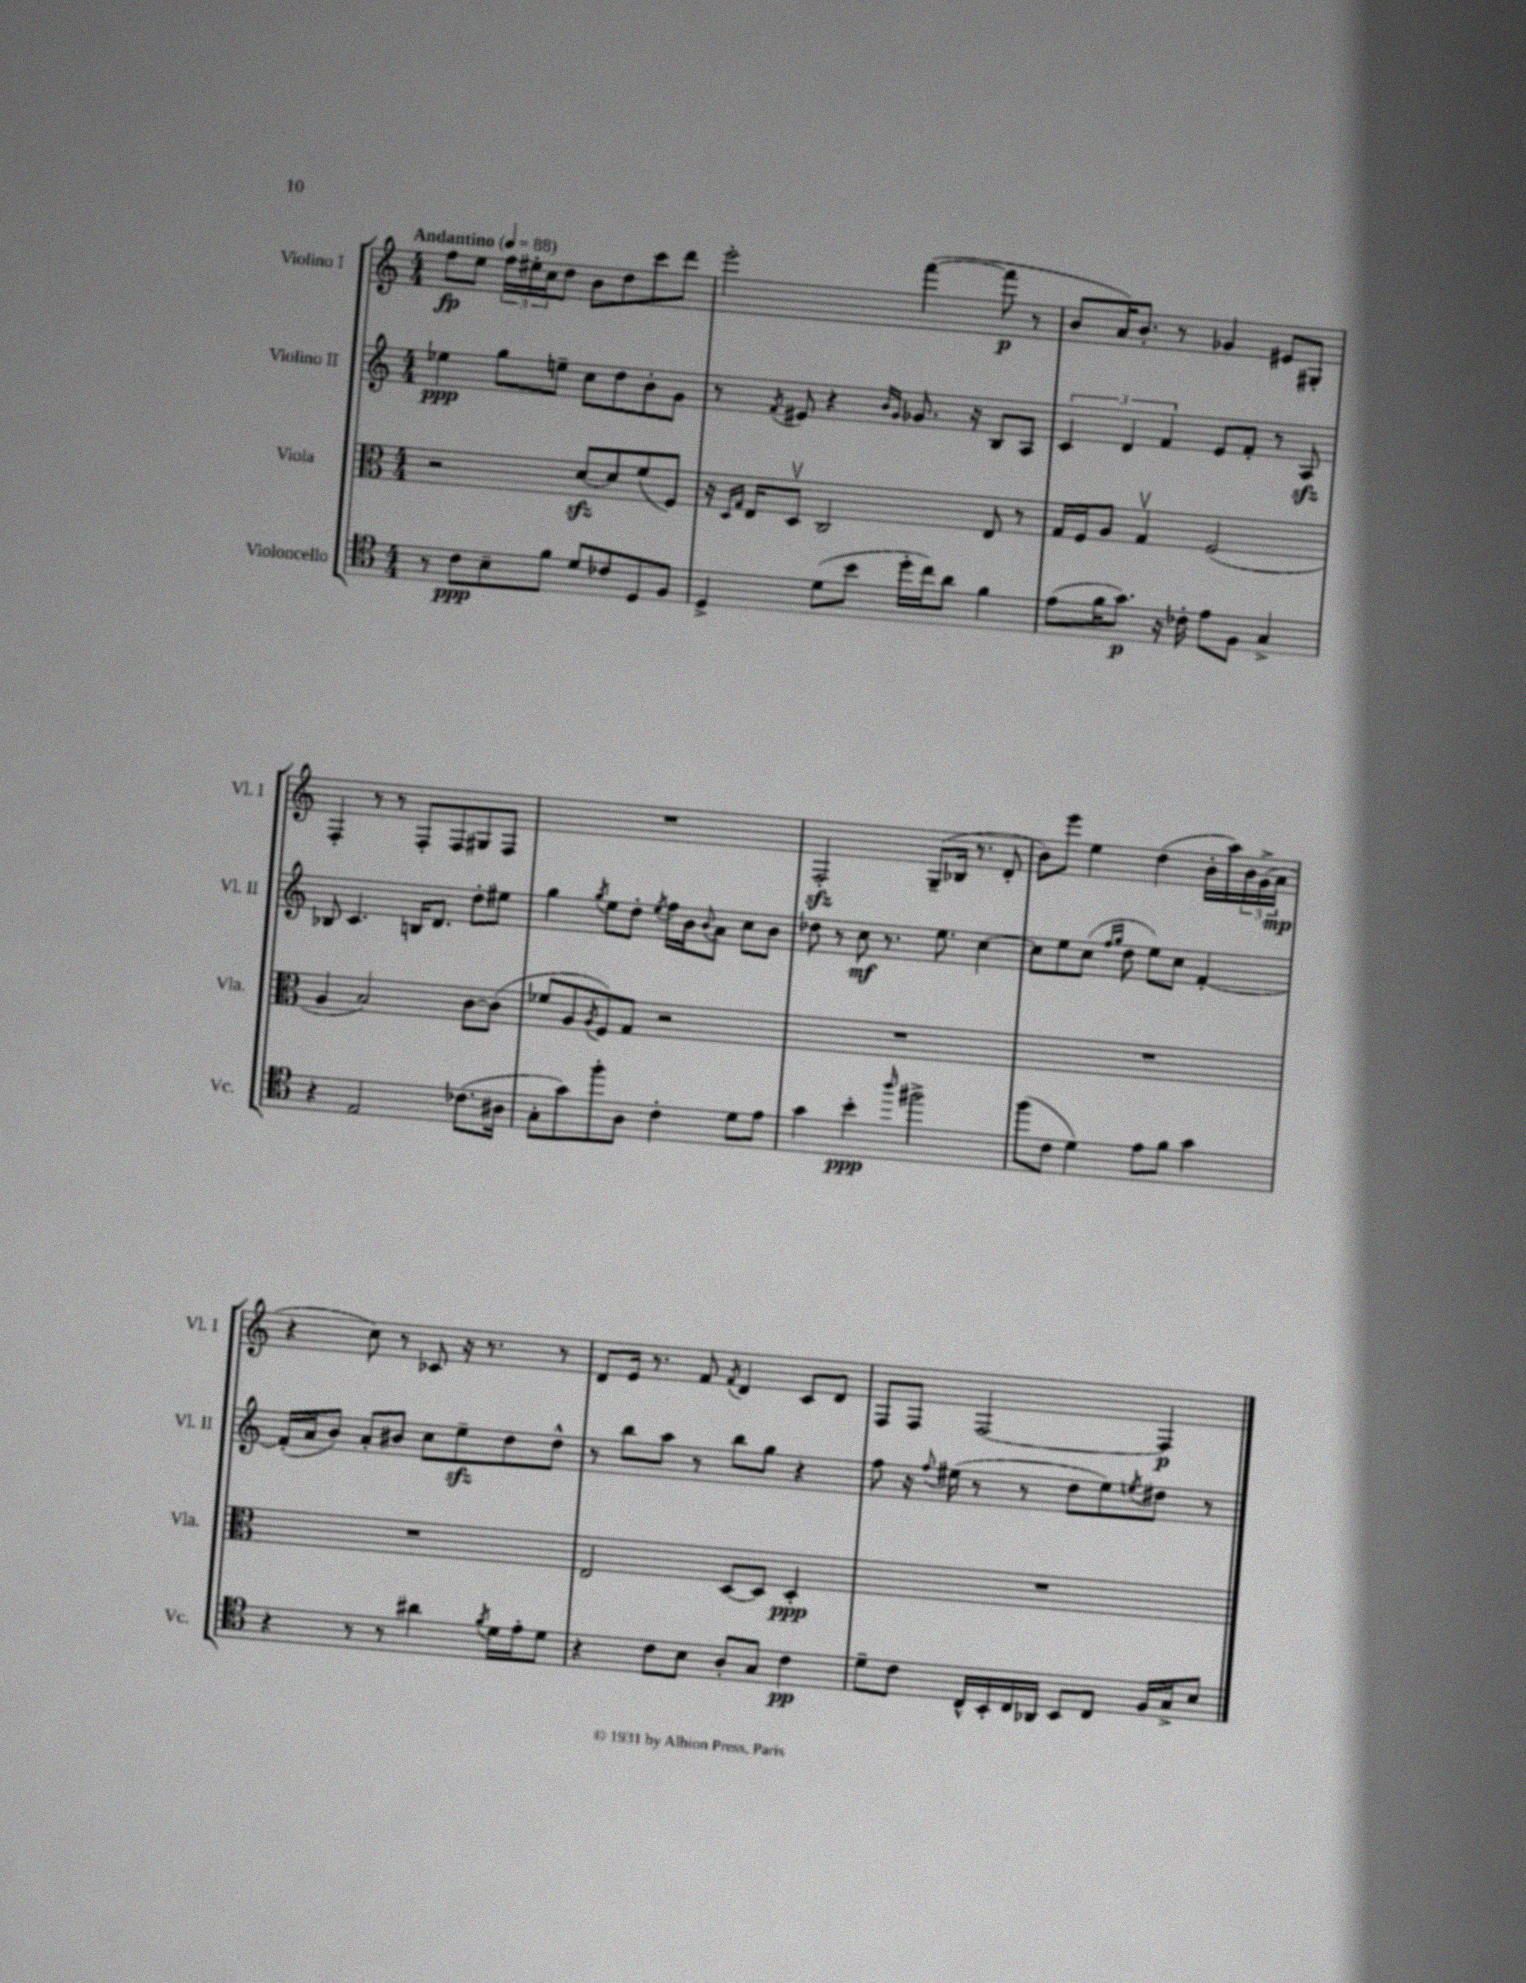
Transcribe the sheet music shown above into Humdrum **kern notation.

**kern	**dynam	**kern	**dynam	**kern	**dynam	**kern	**dynam
*part4	*part4	*part3	*part3	*part2	*part2	*part1	*part1
*staff4	*staff4	*staff3	*staff3	*staff2	*staff2	*staff1	*staff1
*I"Violoncello	*	*I"Viola	*	*I"Violino II	*	*I"Violino I	*
*I'Vc.	*	*I'Vla.	*	*I'Vl. II	*	*I'Vl. I	*
*clefC4	*	*clefC3	*	*clefG2	*	*clefG2	*
*k[]	*	*k[]	*	*k[]	*	*k[]	*
*M4/4	*	*M4/4	*	*M4/4	*	*M4/4	*
*MM88	*	*MM88	*	*MM88	*	*MM88	*
=1	=1	=1	=1	=1	=1	=1	=1
!	!	!	!	!	!	!LO:TX:a:B:t=Andantino	!
8r	.	2r	.	4ee-X\	ppp	8ff\L	fp
8c\L	ppp	.	.	.	.	8ee\J	.
8B~\	.	.	.	8gg\L	.	24ff\LL	.
.	.	.	.	.	.	24ee#X'\	.
.	.	.	.	.	.	24cc\J	.
8f\J	.	.	.	8een~\J	.	8dd\J	.
8d/L	.	[8dzz/L	.	8cc\L	.	8b\L	.
8c-X/	.	8d/]	.	8dd\	.	8dd\	.
8D/	.	(8f/	.	8b'\	.	8ccc\	.
8F/J	.	8F/J)	.	8g\J	.	8ddd\J	.
=2	=2	=2	=2	=2	=2	=2	=2
4D^/	.	16r	.	8r	.	2eee'\	.
.	.	16qqD/LL	.	.	.	.	.
.	.	16qqG/JJ	.	.	.	.	.
.	.	16E/KL	.	.	.	.	.
.	.	.	.	8qf/	.	.	.
.	.	8Dv/J	.	8e#X/	.	.	.
(8d\L	.	2C/	.	4r	.	.	.
8b\J	.	.	.	.	.	.	.
.	.	.	.	16qqb/LL	.	.	.
.	.	.	.	16qqg/JJ	.	.	.
16dd'\LL	.	.	.	8.g-X/	.	([4fff\	.
16cc\J)	.	.	.	.	.	.	.
8a\J	.	.	.	.	.	.	.
.	.	.	.	16r	.	.	.
4f\	.	8E/	.	8B/L	.	8fff\]	p
.	.	8r	.	8A/J	.	8r	.
=3	=3	=3	=3	=3	=3	=3	=3
(8e\L	.	16G/LL	.	6c/	.	8b/L	.
.	.	16F/J	.	.	.	.	.
16f\K	.	8A/J	.	.	.	16a/K)	.
.	.	.	.	6d/	.	.	.
8.g\J)	p	.	.	.	.	8.b'/J	.
.	.	4Gv/	.	.	.	.	.
.	.	.	.	6f/	.	.	.
16r	.	.	.	.	.	8r	.
16c-X'\	.	.	.	.	.	.	.
8e\L	.	(2F/	.	8e/L	.	4g-X/	.
8F\J	.	.	.	8f'/J	.	.	.
4G^/	.	.	.	8r	.	8e#X/L	.
.	.	.	.	8Azz/	.	8G#X'/J	.
!!LO:LB:g=z
=4	=4	=4	=4	=4	=4	=4	=4
4r	.	4A/	.	8B-X/	.	4F'/	.
.	.	.	.	4.c/	.	.	.
2E/	.	2B/)	.	.	.	8r	.
.	.	.	.	.	.	8r	.
.	.	.	.	16Bn/KL	.	8F'/L	.
.	.	.	.	8.d/J	.	.	.
.	.	.	.	.	.	8F/	.
(8.c-X\L	.	[8c\L	.	8dd'\L	.	8G#X/	.
.	.	(8c\J]	.	8ee#X\J	.	8F/J	.
16A#X\Jk	.	.	.	.	.	.	.
=5	=5	=5	=5	=5	=5	=5	=5
8G'\L	.	8f-X/L	.	4gg\	.	1r	.
8g\)	.	8A/	.	.	.	.	.
.	.	8qA/	.	8qgg/	.	.	.
8ff'\	.	8F/)	.	8ee\L	.	.	.
8A\J	.	8G/J	.	8dd'\J	.	.	.
.	.	.	.	8qee/	.	.	.
4c'\	.	2r	.	16ff\LL	.	.	.
.	.	.	.	16b\J	.	.	.
.	.	.	.	8qqb/	.	.	.
.	.	.	.	8a\J	.	.	.
8d\L	.	.	.	8cc\L	.	.	.
8e\J	.	.	.	8b\J	.	.	.
=6	=6	=6	=6	=6	=6	=6	=6
4g\	.	1r	.	8dd-X\	.	2Fzz'/	.
.	.	.	.	8r	.	.	.
4b'\	ppp	.	.	8cc\	mf	.	.
.	.	.	.	8.r	.	.	.
16qqaa/	.	.	.	.	.	.	.
2ff#X^\	.	.	.	.	.	(8G~/L	.
.	.	.	.	8.ee\	.	.	.
.	.	.	.	.	.	16B-X/Jk	.
.	.	.	.	.	.	8.r	.
.	.	.	.	[4cc\	.	.	.
.	.	.	.	.	.	8d'/	.
=7	=7	=7	=7	=7	=7	=7	=7
(8ff\L	.	1r	.	8cc\L]	.	8b\L)	.
8c\J	.	.	.	8ee\	.	8eee\J	.
4d\)	.	.	.	(8cc\J	.	4ee\	.
.	.	.	.	16qqff/LL	.	.	.
.	.	.	.	16qqgg/JJ	.	.	.
.	.	.	.	8dd\	.	.	.
8e\L	.	.	.	8ee\L)	.	(4dd\	.
8f\J	.	.	.	8cc\J	.	.	.
4g\	.	.	.	[4f'/	.	16b'\LL	.
.	.	.	.	.	.	16aa\)	.
.	.	.	.	.	.	24b\	.
.	.	.	.	.	.	(24g^\	.
.	.	.	.	.	.	24a\JJ	mp
!!LO:LB:g=z
=8	=8	=8	=8	=8	=8	=8	=8
4r	.	1r	.	(16f'/LL]	.	4r	.
.	.	.	.	16a/J	.	.	.
.	.	.	.	8b/J)	.	.	.
8r	.	.	.	8a'/L	.	8cc\)	.
8r	.	.	.	8b#X/J	.	8r	.
4a#X\	.	.	.	8cc\L	.	8c-X/	.
.	.	.	.	8eezz~\	.	16r	.
.	.	.	.	.	.	8.r	.
8qf/	.	.	.	.	.	.	.
16d\LL	.	.	.	8dd\	.	.	.
16e'\J	.	.	.	.	.	.	.
8d\J	.	.	.	8dd^^\J	.	8r	.
=9	=9	=9	=9	=9	=9	=9	=9
4r	.	2E/	.	8r	.	8d/L	.
.	.	.	.	8bb\L	.	16e/Jk	.
.	.	.	.	.	.	8.r	.
8c\L	.	.	.	8aa\J	.	.	.
8B\J	.	.	.	8r	.	8f/	.
.	.	.	.	.	.	8qf/	.
8A'/L	.	[8D/L	.	8bb\L	.	4d/	.
8G/J	.	8D/J]	.	8gg\J	.	.	.
4c\	pp	4D'/	ppp	4r	.	8c/L	.
.	.	.	.	.	.	8d/J	.
=10	=10	=10	=10	=10	=10	=10	=10
8d~\L	.	1r	.	8ff\	.	8F/L	.
8c\J	.	.	.	16r	.	8F/J	.
.	.	.	.	8qqff/	.	.	.
.	.	.	.	(16ee#X\	.	.	.
16C^^/LL	.	.	.	8r	.	[2F/	.
16BB'/	.	.	.	.	.	.	.
16C/	.	.	.	8r	.	.	.
16AA-X/JJ	.	.	.	.	.	.	.
8BB/L	.	.	.	8dd\L	.	.	.
8C/J	.	.	.	8ee#\)	.	.	.
.	.	.	.	8qeen/	.	.	.
16F/LL	.	.	.	8dd#X\J	.	4F/]	p
16G^/J	.	.	.	.	.	.	.
8B/J	.	.	.	8r	.	.	.
==	==	==	==	==	==	==	==
*-	*-	*-	*-	*-	*-	*-	*-
